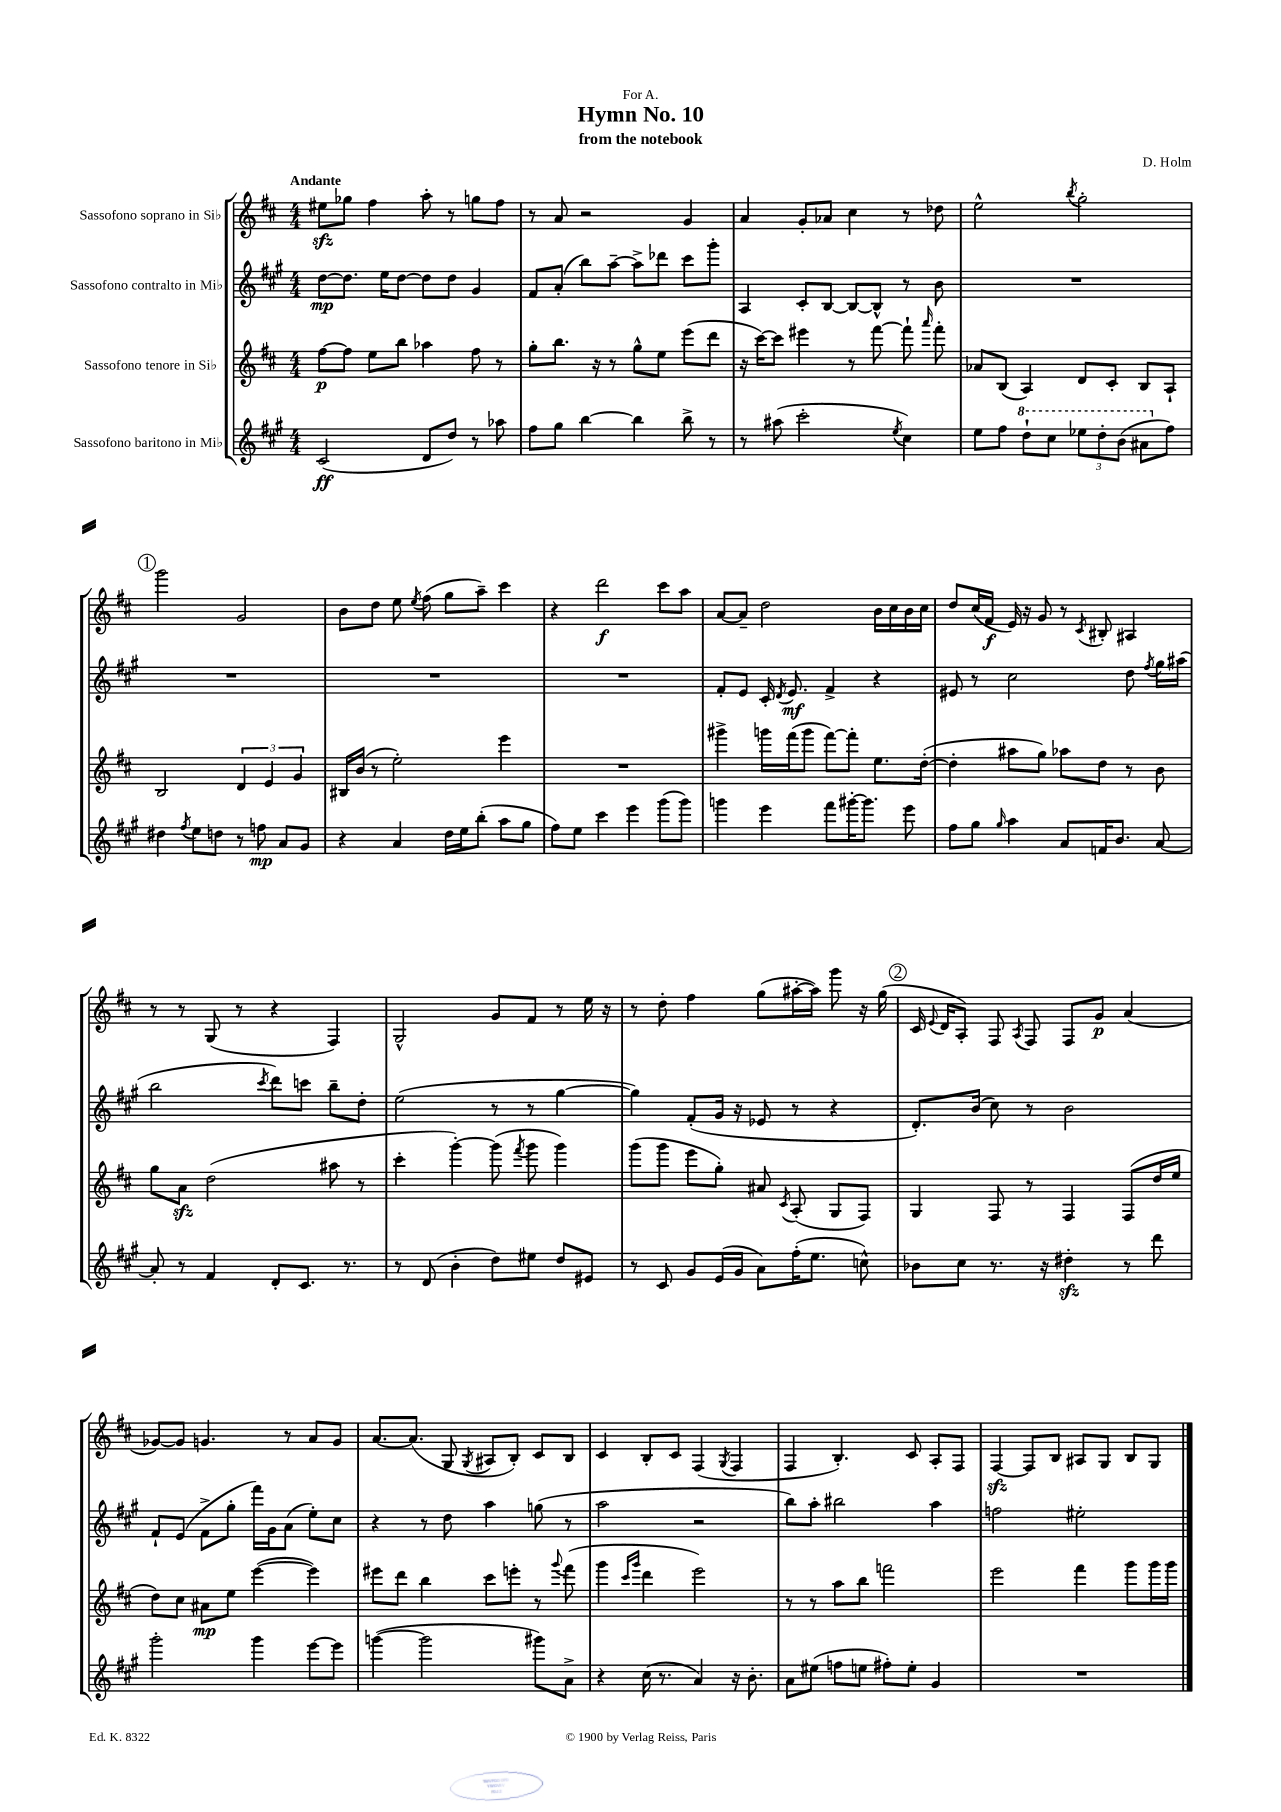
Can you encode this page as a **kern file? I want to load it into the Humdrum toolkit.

**kern	**kern	**kern	**kern
*staff4	*staff3	*staff2	*staff1
*clefG2	*clefG2	*clefG2	*clefG2
*k[f#c#g#]	*k[f#c#]	*k[f#c#g#]	*k[f#c#]
*M4/4	*M4/4	*M4/4	*M4/4
(2c#/	[8ff#\L	[8dd\L	8ee#\L
.	8ff#\]J	8.dd\]J	8gg-\J
.	8ee\L	.	4ff#\
.	.	16ee\LK	.
.	8bb\J	[8dd\J	.
8d/L	4aa-\	8dd\]L	8aa'\
8dd/J)	.	8dd\J	8r
8r	8ff#\	4g#/	8gg\L
8aa-\	8r	.	8ff#\J
=	=	=	=
8ff#\L	8gg'\L	8f#/L	8r
8gg#\J	8.bb\J	(8a'/J	8a/
[4bb\	.	8bb\L)	2r
.	16r	.	.
.	8r	[8aa~\J	.
4bb\]	8gg^^\L	8aa^\]L	.
.	8ee\J	8ddd-\J	.
8bb^\	(8eee\L	8ccc#\L	4g/
8r	8ddd\J	8ggg#'\J	.
=	=	=	=
8r	16r	4A/	4a/
.	[16ccc#\LK)	.	.
(8aa#\	8ccc#\]J	.	.
2ccc#'\	4eee#\	8c#'/L	8g'/L
.	.	[8B/J	8a-/J
.	8r	8B/_L	4cc#\
.	[8fff#\	8B^^/]J	.
8qee/	.	.	.
4cc#\)	8fff#`\]	8r	8r
.	16qqaaa/	.	.
.	8fff#'\	8b\	8dd-\
=	=	=	=
8ee\L	8a-/L	1r	2ee^^\
8ff#\J	(8B/J	.	.
8ddd`\L	4A/)	.	.
8ccc#\J	.	.	.
.	.	.	8qbb/
12eee-\L	8d/L	.	2gg'\
12ddd'\	.	.	.
.	8c#'/J	.	.
(12bb\J	.	.	.
8aa#\L	8B/L	.	.
8ff#\J)	8A`/J	.	.
=	=	=	=
4dd#\	2B/	1r	2ggg\
8qff#/	.	.	.
8ee\L	.	.	.
8dd\J	.	.	.
8r	6d/	.	2g/
8ff\	.	.	.
.	6e/	.	.
8a/L	.	.	.
.	6g/	.	.
8g#/J	.	.	.
=	=	=	=
4r	16B#/LL	1r	8b\L
.	(16b/JJ	.	.
.	8r	.	8dd\J
4a/	2ee'\)	.	8ee\
.	.	.	8qee/
.	.	.	(8ff#\
16dd\LL	.	.	8gg\L
16ee\J	.	.	.
(8bb'\J	.	.	8aa~\J)
8aa\L	4eee\	.	4ccc#\
8gg#\J	.	.	.
=	=	=	=
8ff#\L)	1r	1r	4r
8ee\J	.	.	.
4ccc#\	.	.	2ddd\
4eee\	.	.	.
(8ggg#\L	.	.	8ccc#\L
8ggg#\J)	.	.	8aa\J
=	=	=	=
4ggg\	4ggg#^\	8f#'/L	[8a/L
.	.	8e/J	8a~/]J
4eee\	16ggg\LL	16c#'/	2dd\
.	.	8qd/	.
.	(16fff#\J	8.e/	.
.	8ggg\J	.	.
8fff#\L	[8fff#\L)	4f#^/	.
[16ggg#'\K	8fff#'\]J	.	.
8.ggg#\]J	.	.	.
.	8.ee\L	4r	16b\LL
.	.	.	16cc#\
8eee\	.	.	16b\
.	([16dd'\Jk	.	16cc#\JJ
=	=	=	=
8ff#\L	4dd'\]	8e#/	8dd/L
8gg#\J	.	8r	(16cc#/L
.	.	.	16f#/JJ
16qqgg#/	.	.	.
4aa\	8aa#\L	2cc#\	16e/)
.	.	.	16r
.	8gg\J)	.	8g/
8a/L	8aa-\L	.	8r
.	.	.	8qc#/
16f/K	8dd\J	.	8B#'/
8.b/J	.	.	.
.	8r	8dd\	4A#/
.	.	8qff#/	.
[8a/	8b\	16gg#\LL	.
.	.	(16aa#\JJ	.
=	=	=	=
8a'/]	8gg\L	2bb\	8r
8r	8a\J	.	8r
4f#/	(2dd\	.	(8G/
.	.	.	8r
.	.	8qccc#/	.
8d'/L	.	8ddd\L)	4r
8.c#/J	.	8ccc\J	.
.	8aa#\	8bb~\L	4F#/)
8.r	.	.	.
.	8r	8dd'\J	.
=	=	=	=
8r	4ccc#'\	(2ee\	2G^^/
(8d/	.	.	.
4b'\	[4ggg'\)	.	.
8dd\L)	(8ggg\]	8r	8g/L
.	8qfff#/	.	.
8ee#\J	8ggg\	8r	8f#/J
8dd/L	4ggg\)	[4gg#\	8r
8e#/J	.	.	16ee\
.	.	.	16r
=	=	=	=
8r	(8ggg\L	4gg#\])	8r
8c#/	8ggg\J	.	8dd'\
8g#/L	8eee\L	(8f#'/L	4ff#\
(16e/L	8gg'\J)	16g#/Jk	.
16g#/JJ	.	16r	.
8a\L)	8a#/	8e-/	(8gg\L
.	8qc#/	.	.
(16ff#'\K	(8A'/	8r	[16aa#'\L
8.ee\J	.	.	16aa#\]JJ)
.	8G/L	4r	8ggg\
8cc^^\)	8F#/J)	.	16r
.	.	.	(16gg\
=	=	=	=
8b-\L	4G/	8.d'/L)	16c#/
.	.	.	8qqe/
.	.	.	16d/LK
8cc#\J	.	.	8A'/J)
.	.	(16b/Jk	.
8.r	8F#/	8cc#\)	8F#/
.	.	.	8qA/
.	8r	8r	8F#/
16r	.	.	.
4dd#'\	4F#/	2b\	8F#/L
.	.	.	8g/J
8r	(8F#/L	.	(4a/
8ddd\	16dd/L	.	.
.	16ee/JJ	.	.
=	=	=	=
2ggg#'\	8dd\L)	8f#`/L	[8g-/L)
.	8cc#\J	(8e/J	8g-/]J
.	8a#\L	8f#^\L	4.g/
.	8ee\J	8gg#'\J	.
4ggg#\	([4eee\	16fff#\LL)	.
.	.	16g#\J	.
.	.	(8a\J	8r
[8eee\L	4eee\])	8ee'\L)	8a/L
8eee\]J	.	8cc#\J	8g/J
=	=	=	=
([4ggg\	8eee#\L	4r	[8.a/L
.	8ddd\J	.	.
.	.	.	(8.a/]J
2ggg\]	4bb\	8r	.
.	.	8dd\	8G/
.	.	.	8qG/
.	8ccc#\L	4aa\	8A#/L
.	8eee'\J	.	8B'/J)
8ggg#\L)	8r	(8gg\	8c#/L
.	8qqggg/	.	.
8a^\J	(8fff#\	8r	8B/J
=	=	=	=
4r	4ggg\	2aa\	4c#/
.	16qqccc#/LL	.	.
.	16qqggg/JJ	.	.
(16cc#\	4ddd\	.	8B'/L
8.r	.	.	.
.	.	.	8c#/J
4a/)	2eee\)	2r	(4F#/
.	.	.	8qG/
16r	.	.	4F#/
8.b'\	.	.	.
=	=	=	=
8a\L	8r	8bb\L)	4F#/
(8ee#\J	8r	8aa'\J	.
8ff\L	8aa\L	2bb#\	4.B'/)
8ee\J	8bb\J	.	.
8ff#'\L)	2fff\	.	.
8ee'\J	.	.	8c#/
4g#/	.	4aa\	8A'/L
.	.	.	8F#/J
=	=	=	=
1r	2eee\	2ff\	[4F#/
.	.	.	8F#/]L
.	.	.	8B/J
.	4fff#\	2ee#'\	8A#/L
.	.	.	8G/J
.	8ggg\L	.	8B/L
.	16ggg\L	.	8G/J
.	16ggg\JJ	.	.
==	==	==	==
*-	*-	*-	*-
